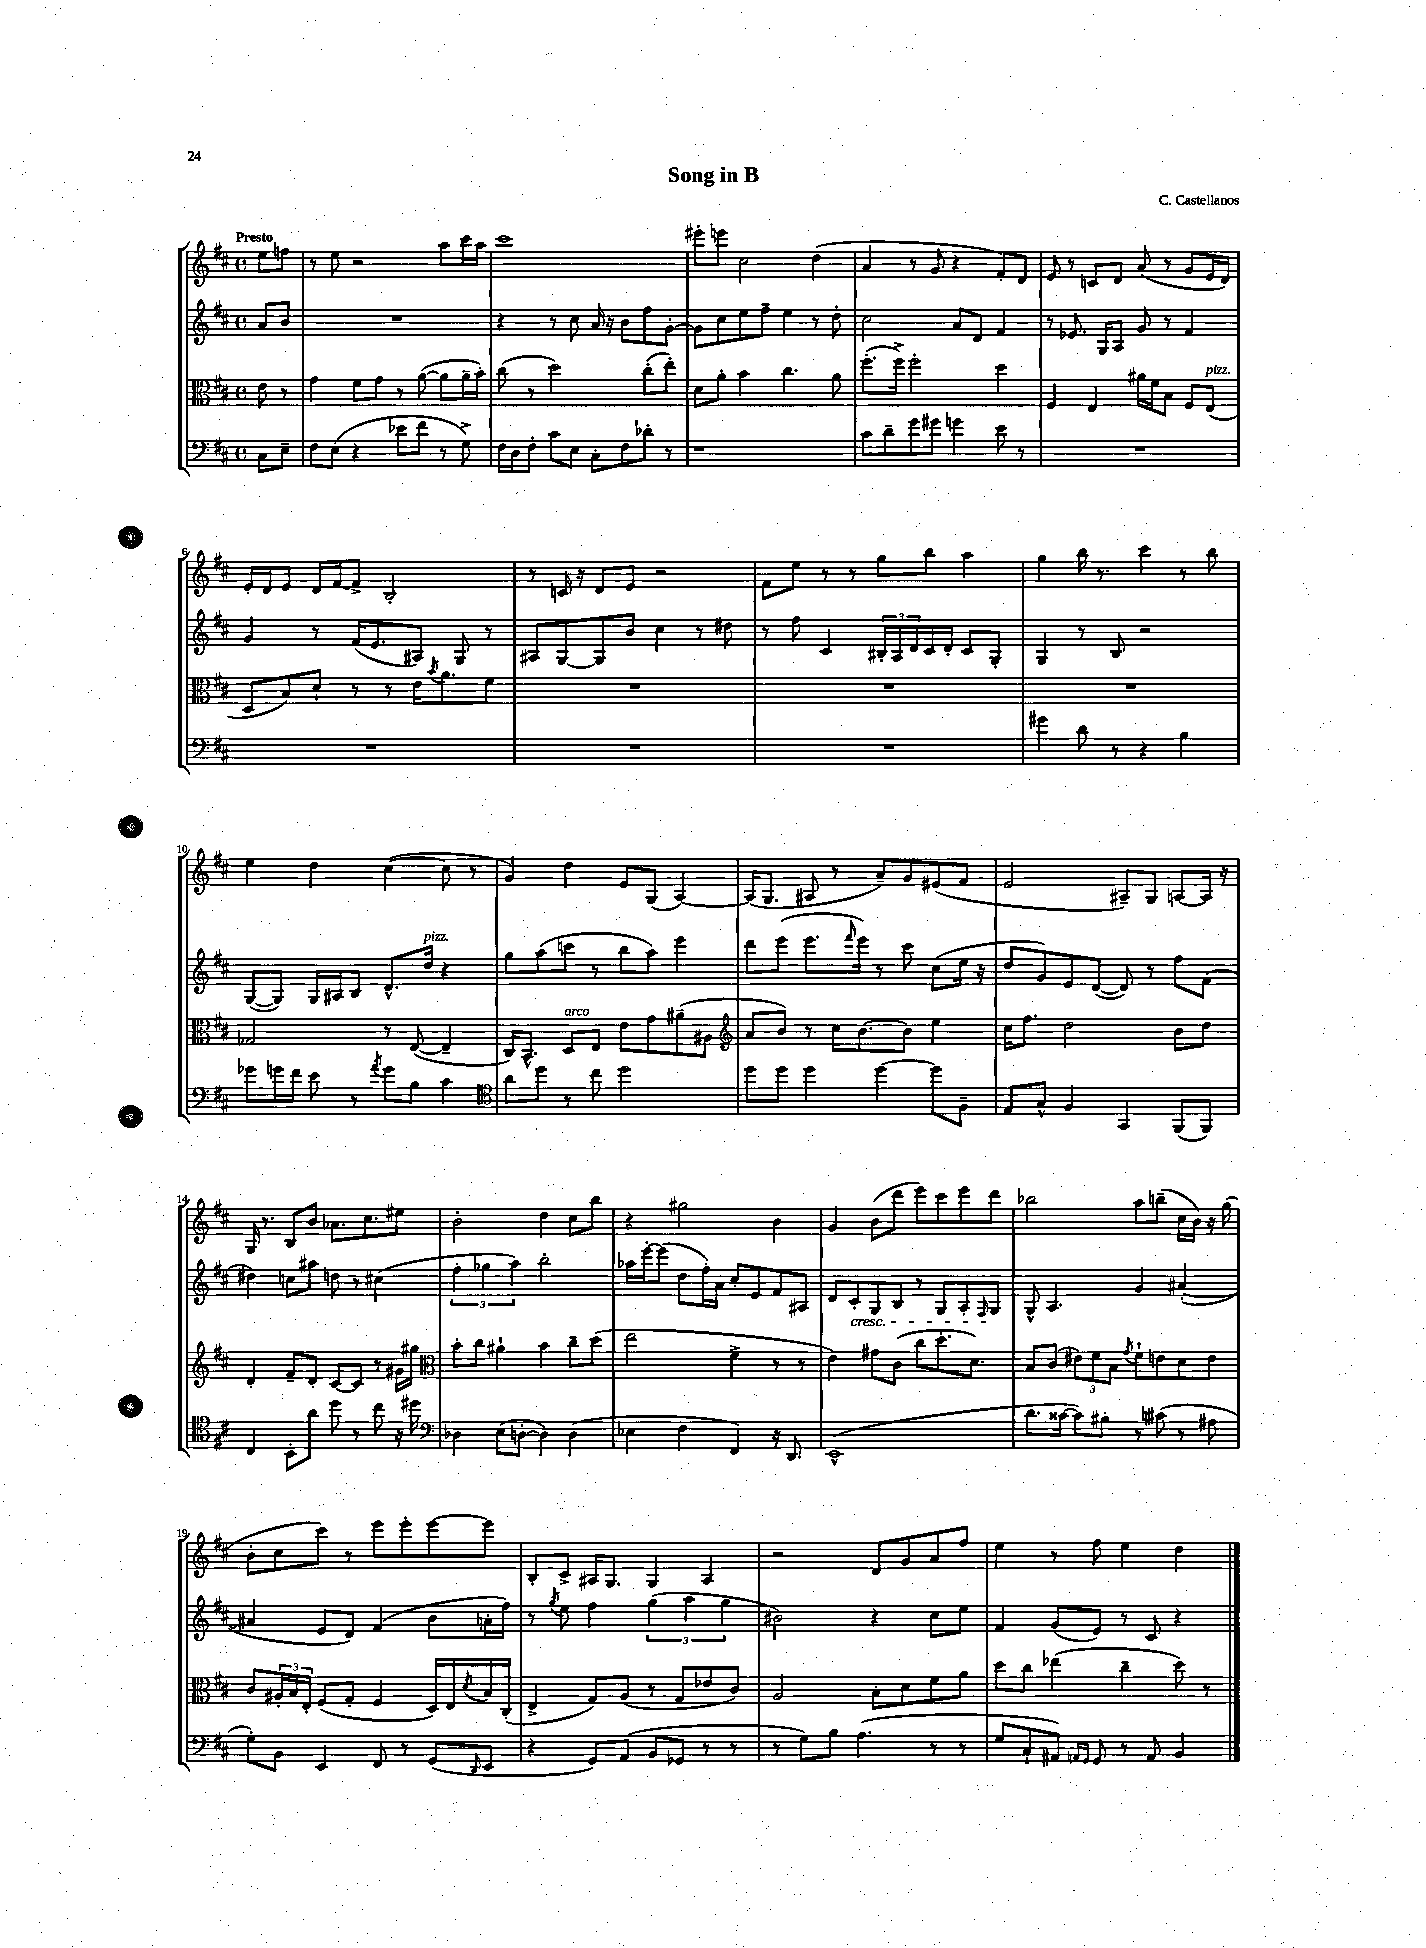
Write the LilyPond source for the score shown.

\header { title = "Song in B" composer = "C. Castellanos" }
<<
\new StaffGroup <<
\new Staff = "s0" {
    \clef treble \key d \major \defaultTimeSignature \time 4/4 \partial 4 \tempo "Presto"
    e''8 f''8 |
    r8 e''8 r2 a''8 cis'''16 a''16 |
    cis'''1 |
    eis'''8-. e'''8 cis''2 d''4( |
    a'4 r8 g'8 r4 fis'8-.) d'8 |
    e'8 r8 c'8 d'8 a'8( r8 g'8 e'16 d'16) |
    e'16-. d'16 e'8 d'16 fis'16~ fis'8-> b2-. |
    r8 c'16 r16 d'8 e'8 r2 |
    fis'8 e''8 r8 r8 g''8 b''8 a''4 |
    g''4 b''16 r8. cis'''4 r8 b''8 |
    e''4 d''4 cis''4~( cis''8 r8 |
    g'4) d''4 e'8 g8( a4~) |
    a16( g8. ais8 r8 a'8--) g'8 eis'8( fis'8 |
    e'2 ais8--) g8 a8~ a16 r16 |
    g16 r8. b8 b'8 aes'8. cis''8. eis''8 |
    b'2-. d''4 cis''8 b''8 |
    r4 gis''2 b'4 |
    g'4 b'8( d'''8 e'''8) cis'''8 e'''8 d'''8 |
    bes''2 a''8 b''8--( cis''16 b'16) r16 g''16( |
    b'8-. cis''8 cis'''8) r8 e'''8 e'''8-. e'''8~ e'''8 |
    b8-. cis'8-> ais16 g8. g4 ais4 |
    r2 d'8 g'8 a'8 fis''8 |
    e''4 r8 fis''8 e''4 d''4 \bar "|." |
}
\new Staff = "s1" {
    \clef treble \key d \major \defaultTimeSignature \time 4/4 \partial 4
    a'8 b'8 |
    R1 |
    r4 r8 cis''8 a'16 r16 b'8 fis''8 g'8~-. |
    g'8 cis''8 e''8 fis''8-- e''4 r8 d''8-. |
    cis''2 a'8 d'8 fis'4 |
    r8 ees'8. g16 a8 g'8 r8 fis'4 |
    g'4 r8 fis'16( e'8. ais8) g8 r8 |
    ais8 g8~ g8 b'8 cis''4 r8 dis''8 |
    r8 fis''8 cis'4 \tuplet 3/2 { bis16-. a16 d'16 } cis'16 d'16-. cis'8 g8-. |
    g4 r8 b8 r2 |
    g8~( g8) g16 ais16 b8 d'8.-^ d''16^\markup { \italic "pizz." } r4 |
    g''8 a''8( c'''8 r8 b''8 a''8) e'''4 |
    d'''8 e'''8( e'''8. \grace { fis'''16 } e'''16) r8 cis'''8 cis''8( e''16 r16 |
    d''8 g'8) e'8 d'8~( d'8) r8 fis''8 fis'8( |
    dis''4) c''8 ais''8 d''8 r8 cis''4( |
    \tuplet 3/2 { fis''4-. ges''4 a''4) } b''2-. |
    aes''16 e'''16~-. e'''8( d''8 fis''16-.) a'16 cis''8-. e'8 fis'8 ais8 |
    d'8 cis'8-.\cresc g8 b8 r8 g8 a8-. \grace { fis16 } g8\! |
    g8-^ a4. g'4 ais'4~-.( |
    ais'4 e'8 d'8) fis'4( b'8 a'16-. fis''16) |
    r8 \acciaccatura { g''8 } e''8 fis''4 \tuplet 3/2 { g''4( a''4 g''4 } |
    bis'2) r4 cis''8 e''8 |
    fis'4 g'8( e'8) r8 cis'8 r4 \bar "|." |
}
\new Staff = "s2" {
    \clef alto \key d \major \defaultTimeSignature \time 4/4 \partial 4
    e'8 r8 |
    g'4 fis'8 g'8 r8 a'8~( a'8 a'16-- b'16-.) |
    cis''8( r8 d''2) cis''8-.( e''8-.) |
    d'8 a'8-. b'4 cis''4. a'8 |
    fis''8.-.( fis''16->) fis''2-. d''4 |
    fis4 e4 ais'16 fis'16 b8 fis8 e8^\markup { \italic "pizz." }( |
    d8 b8) d'8-! r8 r8 e'16 \acciaccatura { b'8 } a'8. fis'8 |
    R1 |
    R1 |
    R1 |
    ges2 r8 e8~( e4-- |
    cis16) b,8.-^ d8^\markup { \italic "arco" } e8 e'8 g'8 ais'8--( ais8 |
    \clef treble a'8 b'8) r8 cis''16 b'8.~ b'8 e''4 |
    cis''16 fis''8. d''2 b'8 d''8 |
    d'4-. fis'8-- d'8-. cis'8~ cis'8 r8 gis'16 gis''16 |
    \clef alto b'8-. cis''8 ais'4-! b'4 cis''8-- d''8( |
    e''2 fis'4-> r8 r8 |
    e'4) gis'8 cis'8( cis''8 d''8.-. d'8.) |
    b8 cis'8( \tuplet 3/2 { eis'8) fis'8 b8 } \acciaccatura { g'8 } fis'8-! e'8 d'8 e'8 |
    cis'8 \tuplet 3/2 { ais16-. b16 e16-. } fis8( g8-. fis4 d16) e16 \acciaccatura { d'8 } b16 cis16-.( |
    e4-> g8) a8( r8 g8 ees'8 cis'8) |
    a2 b8-. d'8 fis'8 a'8 |
    d''8 cis''8 ees''4( cis''4-- d''8) r8 \bar "|." |
}
\new Staff = "s3" {
    \clef bass \key d \major \defaultTimeSignature \time 4/4 \partial 4
    cis8 e8-- |
    fis8 e8( r4 ees'8 fis'8 r8 g8->) |
    fis16 d16 fis8-. cis'8 e8 cis8-. fis8 des'8-. r8 |
    r1 |
    cis'8 d'8-- g'8 gis'8 g'4 e'8 r8 |
    R1 |
    R1 |
    R1 |
    R1 |
    gis'4 d'8 r8 r4 b4 |
    ges'8 g'16 fis'16 e'8 r8 \acciaccatura { a'8 } g'8 b8 cis'4 |
    \clef tenor a'8 d''8 r8 cis''8 d''2 |
    d''8 d''8 d''4 d''4~ d''8 fis8-- |
    e8 g8-^ fis4 g,4 fis,8( fis,8) |
    cis4 b,8-. a'8 d''8 r8 cis''8 r16 dis''16 |
    \clef bass des4 e8( d8~-. d4) d4( |
    ees4 fis4 fis,4) r16 d,8. |
    e,1-^( |
    d'8. cisis'16~ cisis'8) bis8-. r8 cis'8( r8 ais8 |
    g8-.) b,8 e,4 fis,8 r8 g,8( \grace { d,16 } e,8 |
    r4 g,8) a,8( b,8 ges,8 r8 r8 |
    r8 g8) b8 a4.( r8 r8 |
    g8 cis8-! ais,8) \grace { a,16 g,16 } g,8 r8 a,8 b,4 \bar "|." |
}
>>
>>
